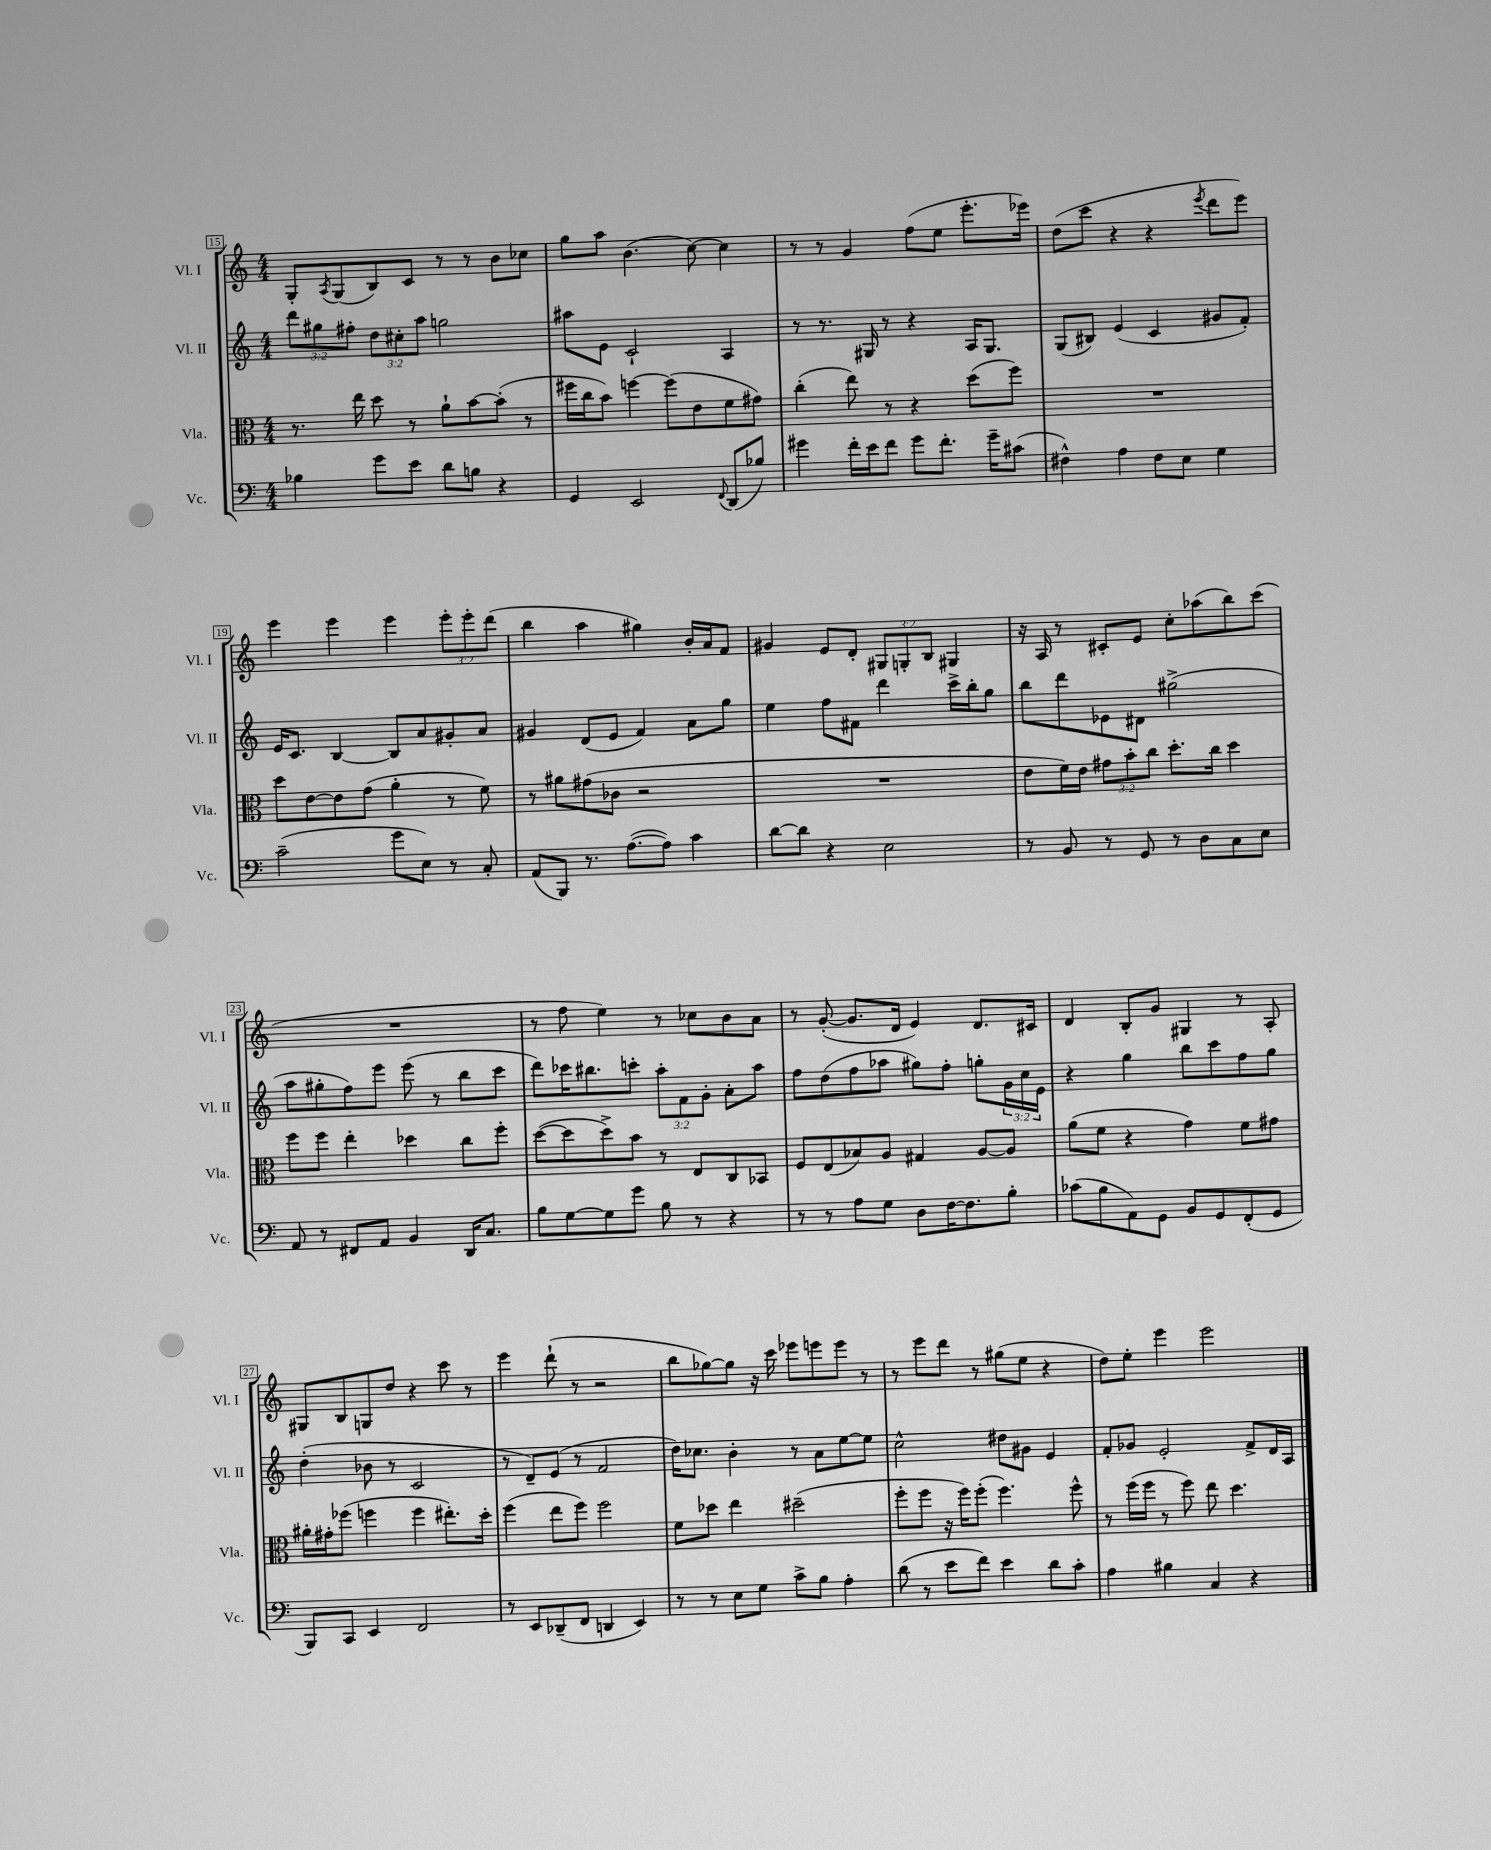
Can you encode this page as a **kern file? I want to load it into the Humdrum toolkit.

**kern	**kern	**kern	**kern
*part4	*part3	*part2	*part1
*staff4	*staff3	*staff2	*staff1
*I"Vc.	*I"Vla.	*I"Vl. II	*I"Vl. I
*I'Vc.	*I'Vla.	*I'Vl. II	*I'Vl. I
*clefF4	*clefC3	*clefG2	*clefG2
*k[]	*k[]	*k[]	*k[]
*M4/4	*M4/4	*M4/4	*M4/4
=15	=15	=15	=15
4B-X\	8.r	12ddd\L	8G'/L
.	.	12gg#X\	.
.	.	.	8qA/
.	.	.	(8G/
.	.	12ff#X'\J	.
.	16ee\	.	.
8g\L	8dd\	12dd\L	8B/)
.	.	12cc#X'\	.
8e\J	8r	.	8c/J
.	.	12aa\J	.
8d\L	8a`\L	2ggn\	8r
8Bn\J	[8b\	.	8r
4r	(8b'\J]	.	8b\L
.	8r	.	8cc-X\J
=16	=16	=16	=16
4GG/	16ff#X\LL	8aa#X\L	8gg\L
.	16cc\J	.	.
.	8b\J)	8e\J	8aa\J
2EE/	[4ffn\	2c`/	(4.b\
.	(8ff\L]	.	.
.	8e\	.	[8cc\)
8qqFF/	.	.	.
(8DD/L	8f\	4A/	4cc\]
8B-X/J)	8g#X\J)	.	.
=17	=17	=17	=17
4g#X\	(4cc'\	8r	8r
.	.	8.r	8r
16f'\LL	8ee\)	.	4g/
16e\J	.	16G#X/	.
8f\J	8r	8r	.
8g#\L	4r	4r	(8ff\L
8.f'\J	.	.	8ee\J
.	(8dd\L	16A/KL	8.eee'\L
16g#~\KL	.	8.G#/J	.
(8c#X\J	8ff\J)	.	.
.	.	.	16eee-X\Jk)
=18	=18	=18	=18
4F#X^^\)	1r	(8G/L	(8dd\L
.	.	8B#X/J)	8ccc\J
4A\	.	(4e/	4r
8F#\L	.	4c/	4r
8E\J	.	.	.
.	.	.	8qeee/
4G\	.	8g#X/L	8ddd\L
.	.	8f'/J)	8eee\J)
!!LO:LB:g=z
=19	=19	=19	=19
(2c~\	8dd\L	16e/KL	4eee\
.	.	8.c/J	.
.	[8e\	.	.
.	8e\]	[4B/	4eee\
.	(8g\J	.	.
8g\L	4a'\	8B/L]	4eee\
8E\J)	.	8a/	.
8r	8r	8g#X'/	12eee'\L
.	.	.	12eee'\
8C'/	8f\)	8a/J	.
.	.	.	(12ddd\J
=20	=20	=20	=20
(8AA/L	8r	4g#X/	4bb\
8BBB/J)	8a#X\L	.	.
8.r	(8g#X\	(8d/L	4aa\
.	8c-X\J	8e/J	.
([8.A\L	.	.	.
.	2r	4f/)	4gg#X\)
8A\J])	.	.	.
4c\	.	8a\L	16b'/LL
.	.	.	16a/J
.	.	8gg\J	8f/J
=21	=21	=21	=21
[8d\L	1r	4ee\	4g#X/
8d\J]	.	.	.
4r	.	8ff\L	8e/L
.	.	8f#X\J	8d'/J
2E\	.	4ddd\	12G#X/L
.	.	.	12Gn'/
.	.	.	12B/J
.	.	16ccc^\LL	4G#X/
.	.	16bb'\J	.
.	.	8gg\J	.
=22	=22	=22	=22
8r	8e\L	8bb\L	16r
.	.	.	16A/
8BB/	16f\L)	8ddd\	8r
.	16e\JJ	.	.
8r	12g#X\L	8e-X\	8c#X'/L
.	12b'\	.	.
8GG/	.	8d#X\J	8e/J
.	12cc\J	.	.
8r	8.dd'\L	(2gg#X^\	8cc'\L
8D\L	.	.	(8aa-X\
.	16cc\Jk	.	.
8C\	4dd\	.	8bb\)
8E\J	.	.	(8ccc\J
!!LO:LB:g=z
=23	=23	=23	=23
8AA/	8ff\L	8aa\L	1r
8r	8ff\J	8gg#X'\	.
8FF#X/L	4ee'\	8ff\)	.
8AA/J	.	8eee\J	.
4BB/	4dd-X\	(8eee\	.
.	.	8r	.
16DD/KL	8cc\L	8bb\L	.
8.C/J	.	.	.
.	8ff'\J	8ccc\J	.
=24	=24	=24	=24
8B\L	([8dd\L	8ddd\L)	8r
[8G\	8dd\]	16ccc-X\K	8ff\
.	.	8.bb#X\	.
8G\]	8dd^\)	.	4ee\)
8g\J	8b\J	8cccn'\J	.
8B\	8r	12aa'\L	8r
.	.	12f\	.
8r	8E/L	.	8cc-X\L
.	.	12g'\J	.
4r	8C/	8a'\L	8b\
.	8BB-X/J	8aa\J	8a\J
=25	=25	=25	=25
8r	8F/L	8ff\L	8r
8r	(8E/	(8dd\	([8g'/
8A\L	8B-X/)	8ff\	8.g/L]
8G\J	8A/J	8aa-X\J	.
.	.	.	16d/Jk
8D\L	4G#X/	8gg#X\L)	4e/)
[16F\K	.	8ff'\J	.
8.F\]	.	.	.
.	[8A/L	8ggn'\L	8.d/L
8B'\J	8A/J]	24g\L	.
.	.	24cc\	.
.	.	.	16c#X/Jk
.	.	24e\JJ	.
=26	=26	=26	=26
(8c-X\L	(8a\L	4r	4d/
8B\	8f\J	.	.
8AA\)	4r	4gg\	8B'/L
8GG\J	.	.	8g/J
8BB/L	4g\)	8bb\L	4G#X/
8GG/	.	8ccc\	.
(8FF'/	8f\L	8ff\	8r
8GG/J	8g#X\J	8gg\J	8A'/
!!LO:LB:g=z
=27	=27	=27	=27
8BBB/L)	16a#X'\LL	(4dd'\	8G#X/L
.	16g#X'\J	.	.
8CC/J	(8ff-X\J	.	8B/
4EE/	4ffn\	8b-X\	8Gn/
.	.	8r	8dd/J
2FF/	4ff\	2c/	4r
.	8.ee#X'\L)	.	8ccc\
.	.	.	8r
.	16dd'\Jk	.	.
=28	=28	=28	=28
8r	(4ff\	8r	4eee\
8EE/L	.	8d~/L)	.
(8DD-X~/	8ee\L	(8e/J	(8ddd`\
8FF/J	8ff\J)	8r	8r
4DDn/	2ff\	2f/	2r
4EE/)	.	.	.
=29	=29	=29	=29
8r	8f\L	16dd\KL)	8bb\L
.	.	8.cc-X\J	.
8r	8dd-X\J	.	[8gg-X\)
8E\L	4ee\	4b'\	8gg-\J]
8G\J	.	.	16r
.	.	.	16ccc\
8c^\L	(2dd#X~\	8r	8eee-X\L
8B\J	.	8a\L	8eeen\
4A'\	.	[8ee\	8eee\J
.	.	8ee\J]	8r
=30	=30	=30	=30
(8d\	8ff'\L	2cc^^\	8r
8r	8ff\J	.	8eee\L
8e\L	16r	.	8ddd\J
.	16ff\KL)	.	.
8f\J)	(8ff'\J	.	8r
4e\	4.ff\)	8dd#X\L	(8gg#X\L
.	.	8g#X\J	8ee\J
8d\L	.	4e/	4r
8c'\J	8ff^^\	.	.
=31	=31	=31	=31
4A\	8r	8f'/L	8dd\L)
.	(16ff\LL	8g-X/J	8ee'\J
.	16ff\JJ	.	.
4B#X\	8r	2e'/	4eee\
.	8ff\)	.	.
4C/	8ee\	.	2eee\
.	4.dd\	.	.
4r	.	8f^/L	.
.	.	16d/L	.
.	.	16A/JJ	.
==	==	==	==
*-	*-	*-	*-
